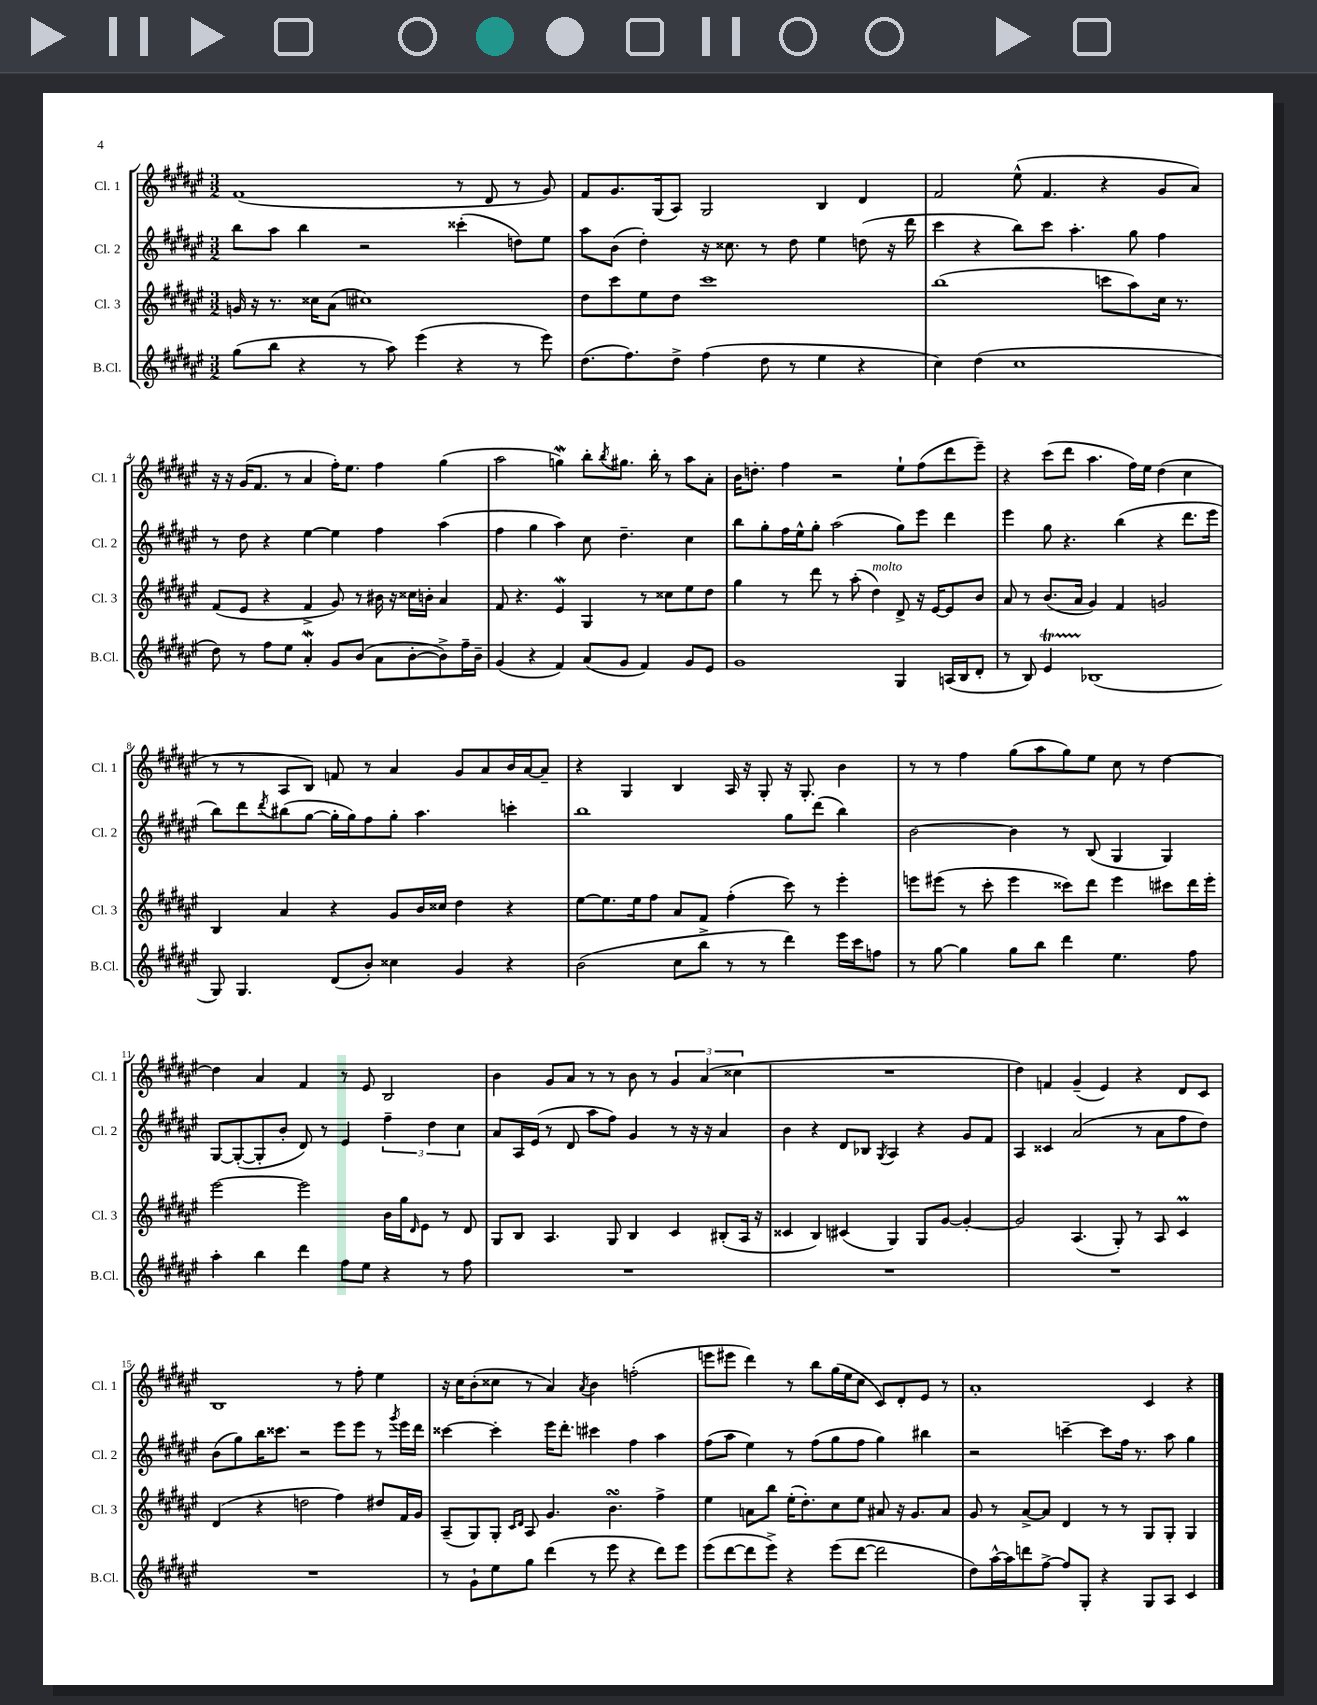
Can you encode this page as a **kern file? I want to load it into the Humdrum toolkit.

**kern	**kern	**kern	**kern
*staff4	*staff3	*staff2	*staff1
*clefG2	*clefG2	*clefG2	*clefG2
*k[f#c#g#d#a#e#]	*k[f#c#g#d#a#e#]	*k[f#c#g#d#a#e#]	*k[f#c#g#d#a#e#]
*M3/2	*M3/2	*M3/2	*M3/2
(8gg#	16g	8bb	(1f#
.	16r	.	.
8bb	8.r	8aa#	.
4r	.	4bb	.
.	16cc##	.	.
.	(8a#	.	.
8r	1cc#)	2r	.
8aa#)	.	.	.
(4eee#	.	.	.
4r	.	(4ccc##'	8r
.	.	.	8d#
8r	.	8dd)	8r
8eee#)	.	8ee#	8g#)
=	=	=	=
(8.dd#	8dd#	8aa#	8f#
.	8ccc#	(8b	8.g#
8.ff#)	.	.	.
.	8ee#	4dd#')	.
.	.	.	(16G#
8dd#^	8dd#	.	8A#)
(4ff#	1ccc#	16r	2G#
.	.	8.cc##	.
8dd#	.	8r	.
8r	.	8dd#	.
4ee#	.	4ee#	4B
4r	.	(8dd	4d#
.	.	16r	.
.	.	16ddd#	.
=	=	=	=
4cc#)	(1bb	4ccc#	2f#
(4dd#	.	4r	.
1cc#	.	8bb)	(8ee#^^
.	.	8ccc#	4.f#
.	.	4.aa#'	.
.	8ccc	.	4r
.	8aa#)	8gg#	.
.	16cc#	4ff#	8g#
.	8.r	.	.
.	.	.	8a#)
=	=	=	=
8dd#)	(8f#	8r	16r
.	.	.	16r
8r	8e#	8dd#	(16g#
.	.	.	8.f#
8ff#	4r	4r	.
8ee#	.	.	8r
4a#'	4f#^	[4ee#	4a#
8g#	8g#)	4ee#]	16ff#')
.	.	.	8.ee#
(8b	8r	.	.
8a#	16b#	4ff#	4ff#
.	16r	.	.
[8b'	16cc##	.	.
.	16b'	.	.
8b^])	4a#	(4aa#	(4gg#
16ff#~	.	.	.
16b~	.	.	.
=	=	=	=
(4g#	8f#	4ff#	2aa#
.	4.r	.	.
4r	.	4gg#	.
4f#)	4e#	4aa#)	4gg)
(8a#	4G#	8cc#	8bb'
.	.	.	8qbb
8g#	.	4.dd#~	8.gg#
4f#)	8r	.	.
.	.	.	16bb'
.	8cc##	.	8r
8g#	8ee#	4cc#	8aa#
8e#	8dd#	.	8a#'
=	=	=	=
1g#	4gg#	8bb	16b
.	.	.	8.dd'
.	.	8gg#'	.
.	8r	16ff#	4ff#
.	.	16ee#^^	.
.	8ddd#	8gg#'	.
.	8r	(2aa#	2r
.	(8aa#'	.	.
.	4dd#)	.	.
4G#	8d#^	8gg#)	8ee#`
.	16r	8eee#	(8ff#
.	[16e#	.	.
(16A	8e#]	4ddd#	8ddd#
16B	.	.	.
8d#'	8b	.	8eee#~)
=	=	=	=
8r	8a#	4eee#	4r
8B)	8r	.	.
4e#	(8.b	8gg#	(8ccc#
.	.	4.r	8ddd#
.	16a#	.	.
(1B-	4g#)	.	4.aa#
.	4f#	(4bb	.
.	.	.	16ff#)
.	.	.	16ee#
.	2g	4r	(4dd#
.	.	8.ddd#	4cc#
.	.	16eee#	.
=	=	=	=
8G#)	4B	8bb)	8r
4.G#	.	8ddd#	8r
.	.	8qddd#	.
.	4a#	(8bb#	8A#
.	.	[8gg#	8B)
(8d#	4r	16gg#']	8f
.	.	16gg#)	.
8b')	.	8ff#	8r
4cc##	8g#	8gg#'	4a#
.	16b	4.aa#	.
.	16cc##	.	.
4g#	4dd#	.	8g#
.	.	.	8a#
4r	4r	4ccc'	16b
.	.	.	[16a#
.	.	.	8a#~]
=	=	=	=
(2b	[8ee#	1bb	4r
.	8.ee#]	.	.
.	.	.	4G#
.	16ee#	.	.
.	8ff#	.	.
8cc#	8a#	.	4B
8bb^	8f#	.	.
8r	(4ff#'	.	16A#
.	.	.	16r
8r	.	.	8G#'
4ddd#)	8ccc#)	8gg#	16r
.	.	.	8.G#'
.	8r	(8ddd#	.
16eee#	4eee#'	4bb)	4b
16ccc#	.	.	.
8ff	.	.	.
=	=	=	=
8r	8eee	[2b	8r
[8gg#	(8eee#	.	8r
4gg#]	8r	.	4ff#
.	8ccc#'	.	.
8gg#	4eee#	4b]	(8gg#
8bb	.	.	8aa#
4ddd#	8ccc##)	8r	8gg#)
.	8ddd#	(8B	8ee#
4.ee#	4eee#	4G#	8cc#
.	.	.	8r
.	8ccc#	4G#)	[4dd#
8ff#	16ddd#	.	.
.	16eee#'	.	.
=	=	=	=
4aa#'	[2eee#	[8G#	4dd#]
.	.	(8G#'_	.
4bb	.	8G#']	4a#
.	.	8b'	.
4ddd#	2eee#]	8d#)	4f#
.	.	8r	.
8ff#	.	4e#	8r
8ee#	.	.	8e#
4r	16b	6ff#~	2B
.	16gg#	.	.
.	16qqd#	.	.
.	8e#	.	.
.	.	6dd#	.
8r	8r	.	.
.	.	6cc#	.
8ff#	8d#	.	.
=	=	=	=
1.r	8G#	8a#	4b
.	8B	16A#	.
.	.	(16e#	.
.	4.A#	8r	8g#
.	.	8d#	8a#
.	.	8aa#	8r
.	8G#	8ff#)	8r
.	4B	4g#	8b
.	.	.	8r
.	4c#	8r	6g#
.	.	16r	.
.	.	.	(6a#
.	.	16r	.
.	(8B#'	4a#	.
.	.	.	6cc##
.	16A#	.	.
.	16r	.	.
=	=	=	=
1.r	4c##	4b	1.r
.	4B)	4r	.
.	(4c#	8d#	.
.	.	8B-	.
.	.	8qG#	.
.	4G#)	4A#	.
.	8G#	4r	.
.	[8g#	.	.
.	4g#'_	8g#	.
.	.	8f#	.
=	=	=	=
1.r	2g#]	4A#	4dd#)
.	.	4c##	4f
.	(4.A#	(2a#	(4g#~
.	.	.	4e#)
.	8G#')	.	.
.	8r	8r	4r
.	8A#	8a#	.
.	4c#	8ff#	8d#
.	.	8dd#)	8c#
=	=	=	=
1.r	(4d#	(8b	1B
.	.	8gg#)	.
.	4r	16bb	.
.	.	8.ccc##	.
.	2dd	2r	.
.	4ff#)	8eee#	8r
.	.	8eee#	8ff#'
.	8dd#	8r	4ee#
.	.	8qggg#	.
.	16f#	16eee#	.
.	16g#	16ddd#	.
=	=	=	=
8r	(8A#~	[4ccc##	16r
.	.	.	16cc#
8g#`	8G#)	.	(8b'
8ee#	8G#'	4ccc##']	8cc##
.	16qqc#	.	.
.	16qqd#	.	.
8gg#	8A#	.	8r
(4ddd#	4.g#	16eee#	4a#)
.	.	8.ddd#'	.
.	.	.	8qa#
8r	.	4ccc#	4b
8eee#	4.b	.	.
4r	.	4ff#	(2ff'
8ddd#)	4ff#^	4aa#	.
8eee#	.	.	.
=	=	=	=
(8eee#	4ee#	(8ff#	8eee
[8ddd#	.	8aa#	8eee#
8ddd#]	8a	4ee#)	4ddd#)
8eee#^)	8bb	.	.
4r	(16ee#'	8r	8r
.	8.dd#')	.	.
.	.	(8ff#	8bb
(8eee#	8cc#	8gg#	(16gg#
.	.	.	16ee#
[8ddd#	8ee#	8ff#	8cc#
2ddd#]	8a#	4gg#)	8c#)
.	16r	.	8d#'
.	8.g#	.	.
.	.	4bb#	8e#
.	8a#	.	8r
=	=	=	=
8dd#)	8g#	2r	1a#'
[16aa#^^	8r	.	.
16aa#]	.	.	.
8ddd	[8a#^	.	.
[8ff#^	8a#]	.	.
8ff#]	4d#	[4ccc~	.
8G#'	.	.	.
4r	8r	8ccc]	.
.	8r	16ff#	.
.	.	8.r	.
8G#	8G#	.	4c#
8A#	8G#'	8aa#	.
4c#	4G#	4gg#	4r
==	==	==	==
*-	*-	*-	*-
